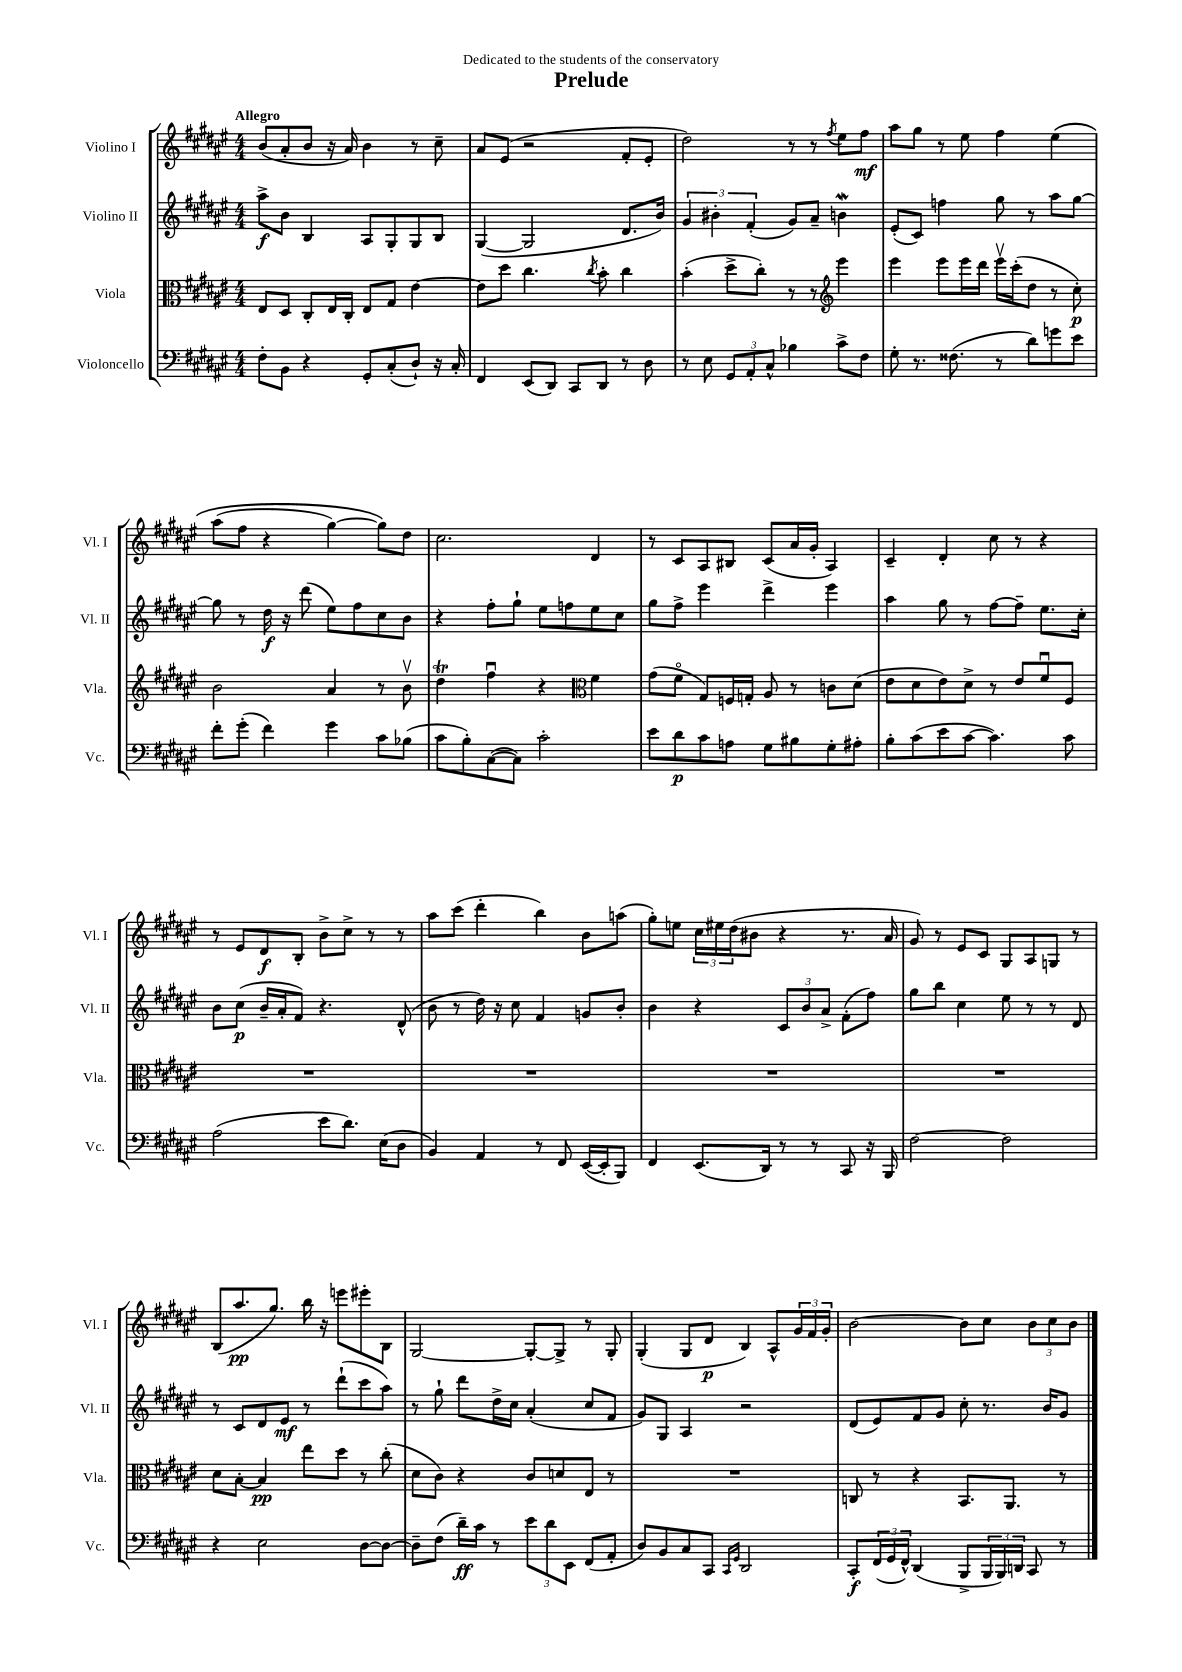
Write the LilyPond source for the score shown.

\header { title = "Prelude" dedication = "Dedicated to the students of the conservatory" }
<<
\new StaffGroup <<
\new Staff = "s0" \with { instrumentName = "Violino I" shortInstrumentName = "Vl. I" } {
    \clef treble \key fis \major \numericTimeSignature \time 4/4 \tempo "Allegro"
    b'8( ais'8-. b'8 r16 ais'16) b'4 r8 cis''8-- |
    ais'8 eis'8( r2 fis'8-. eis'8-. |
    dis''2) r8 r8 \acciaccatura { fis''8 } eis''8 fis''8\mf |
    ais''8 gis''8 r8 eis''8 fis''4 eis''4\( |
    ais''8( fis''8 r4 gis''4~) gis''8\) dis''8 |
    cis''2. dis'4 |
    r8 cis'8 ais8 bis8 cis'8( ais'16 gis'16-. ais4) |
    cis'4-- dis'4-. cis''8 r8 r4 |
    r8 eis'8 dis'8\f b8-. b'8-> cis''8-> r8 r8 |
    ais''8 cis'''8( dis'''4-. b''4) b'8 a''8( |
    gis''8-.) e''8 \tuplet 3/2 { cis''16 eis''16 dis''16( } bis'8 r4 r8. ais'16 |
    gis'8) r8 eis'8 cis'8 gis8 ais8 g8 r8 |
    b8( ais''8.\pp gis''8.) b''16 r16 e'''8 eis'''8-. b8 |
    gis2~ gis8~-. gis8-> r8 gis8-. |
    gis4-.( gis8 dis'8\p b4) ais8-^ \tuplet 3/2 { gis'16 fis'16 gis'16-. } |
    b'2~ b'8 cis''8 \tuplet 3/2 { b'8 cis''8 b'8 } \bar "|." |
}
\new Staff = "s1" \with { instrumentName = "Violino II" shortInstrumentName = "Vl. II" } {
    \clef treble \key fis \major \numericTimeSignature \time 4/4
    ais''8->\f b'8 b4 ais8 gis8-. gis8 b8 |
    gis4~( gis2 dis'8. b'16) |
    \tuplet 3/2 { gis'4 bis'4-. fis'4-.( } gis'8) ais'8-- b'4\mordent |
    eis'8-.( cis'8) f''4 gis''8 r8 ais''8 gis''8~ |
    gis''8 r8 dis''16\f r16 dis'''8( eis''8) fis''8 cis''8 b'8 |
    r4 fis''8-. gis''8-! eis''8 f''8 eis''8 cis''8 |
    gis''8 fis''8-> eis'''4 dis'''4-> eis'''4 |
    ais''4 gis''8 r8 fis''8~ fis''8-- eis''8. cis''16-. |
    b'8 cis''8\p( b'16-- ais'16-. fis'8) r4. dis'8-^( |
    b'8 r8 dis''16) r16 cis''8 fis'4 g'8 b'8-. |
    b'4 r4 \tuplet 3/2 { cis'8 b'8 ais'8-> } fis'8-.( fis''8) |
    gis''8 b''8 cis''4 eis''8 r8 r8 dis'8 |
    r8 cis'8 dis'8 eis'8\mf r8 dis'''8-!( cis'''8 ais''8) |
    r8 gis''8-! dis'''8 dis''16-> cis''16 ais'4-.( cis''8 fis'8 |
    gis'8) gis8 ais4 r2 |
    dis'8( eis'8) fis'8 gis'8 cis''8-. r8. b'16 gis'8 \bar "|." |
}
\new Staff = "s2" \with { instrumentName = "Viola" shortInstrumentName = "Vla." } {
    \clef alto \key fis \major \numericTimeSignature \time 4/4
    eis8 dis8 cis8-. eis16 cis16-. eis8 gis8 eis'4~ |
    eis'8 dis''8 cis''4. \acciaccatura { cis''8 } b'8-. cis''4 |
    b'4-.( dis''8-> cis''8-.) r8 r8 \clef treble eis'''4 |
    eis'''4 eis'''8 eis'''16 dis'''16 eis'''16\upbow cis'''16-.( dis''8 r8 cis''8-.\p) |
    b'2 ais'4 r8 b'8\upbow |
    dis''4\trill fis''4\downbow r4 \clef alto fis'4 |
    gis'8( fis'8\flageolet gis8) f16 g16-. ais8 r8 c'8 dis'8( |
    eis'8 dis'8 eis'8) dis'8-> r8 eis'8 fis'8\downbow fis8 |
    R1 |
    R1 |
    R1 |
    R1 |
    dis'8 b8~-. b4\pp eis''8 dis''8 r8 cis''8-.( |
    dis'8 cis'8) r4 cis'8 d'8 eis8 r8 |
    R1 |
    c8 r8 r4 b,8. ais,8. r8 \bar "|." |
}
\new Staff = "s3" \with { instrumentName = "Violoncello" shortInstrumentName = "Vc." } {
    \clef bass \key fis \major \numericTimeSignature \time 4/4
    fis8-. b,8 r4 gis,8-. cis8-.( dis8-!) r16 cis16-. |
    fis,4 eis,8( dis,8) cis,8 dis,8 r8 dis8 |
    r8 eis8 \tuplet 3/2 { gis,8 ais,8-. cis8-^ } bes4 cis'8-> fis8 |
    gis8-. r8. fisis8.( r8 dis'8) g'8 eis'8 |
    fis'8-. gis'8-.( fis'4) gis'4 cis'8 bes8( |
    cis'8 b8-.) cis8~( cis8) cis'2-. |
    eis'8 dis'8\p cis'8 a8 gis8 bis8 gis8-. ais8-. |
    b8-. cis'8( eis'8 cis'8~ cis'4.) cis'8 |
    ais2( eis'8 dis'8.) eis16( dis8 |
    b,4) ais,4 r8 fis,8 eis,16~( eis,16-. b,,8) |
    fis,4 eis,8.( dis,16) r8 r8 cis,8 r16 b,,16 |
    fis2~ fis2 |
    r4 eis2 dis8~ dis8~ |
    dis8-- fis8( dis'16--\ff) cis'16 r8 \tuplet 3/2 { eis'8 dis'8 eis,8 } fis,8( ais,8-. |
    dis8) b,8 cis8 cis,8 \grace { cis,16 gis,16 } dis,2 |
    cis,8-.\f \tuplet 3/2 { fis,16( gis,16 fis,16-^) } dis,4( b,,8-> \tuplet 3/2 { b,,16 b,,16) d,16 } cis,8 r8 \bar "|." |
}
>>
>>
\layout { \context { \Score \remove "Bar_number_engraver" } }
